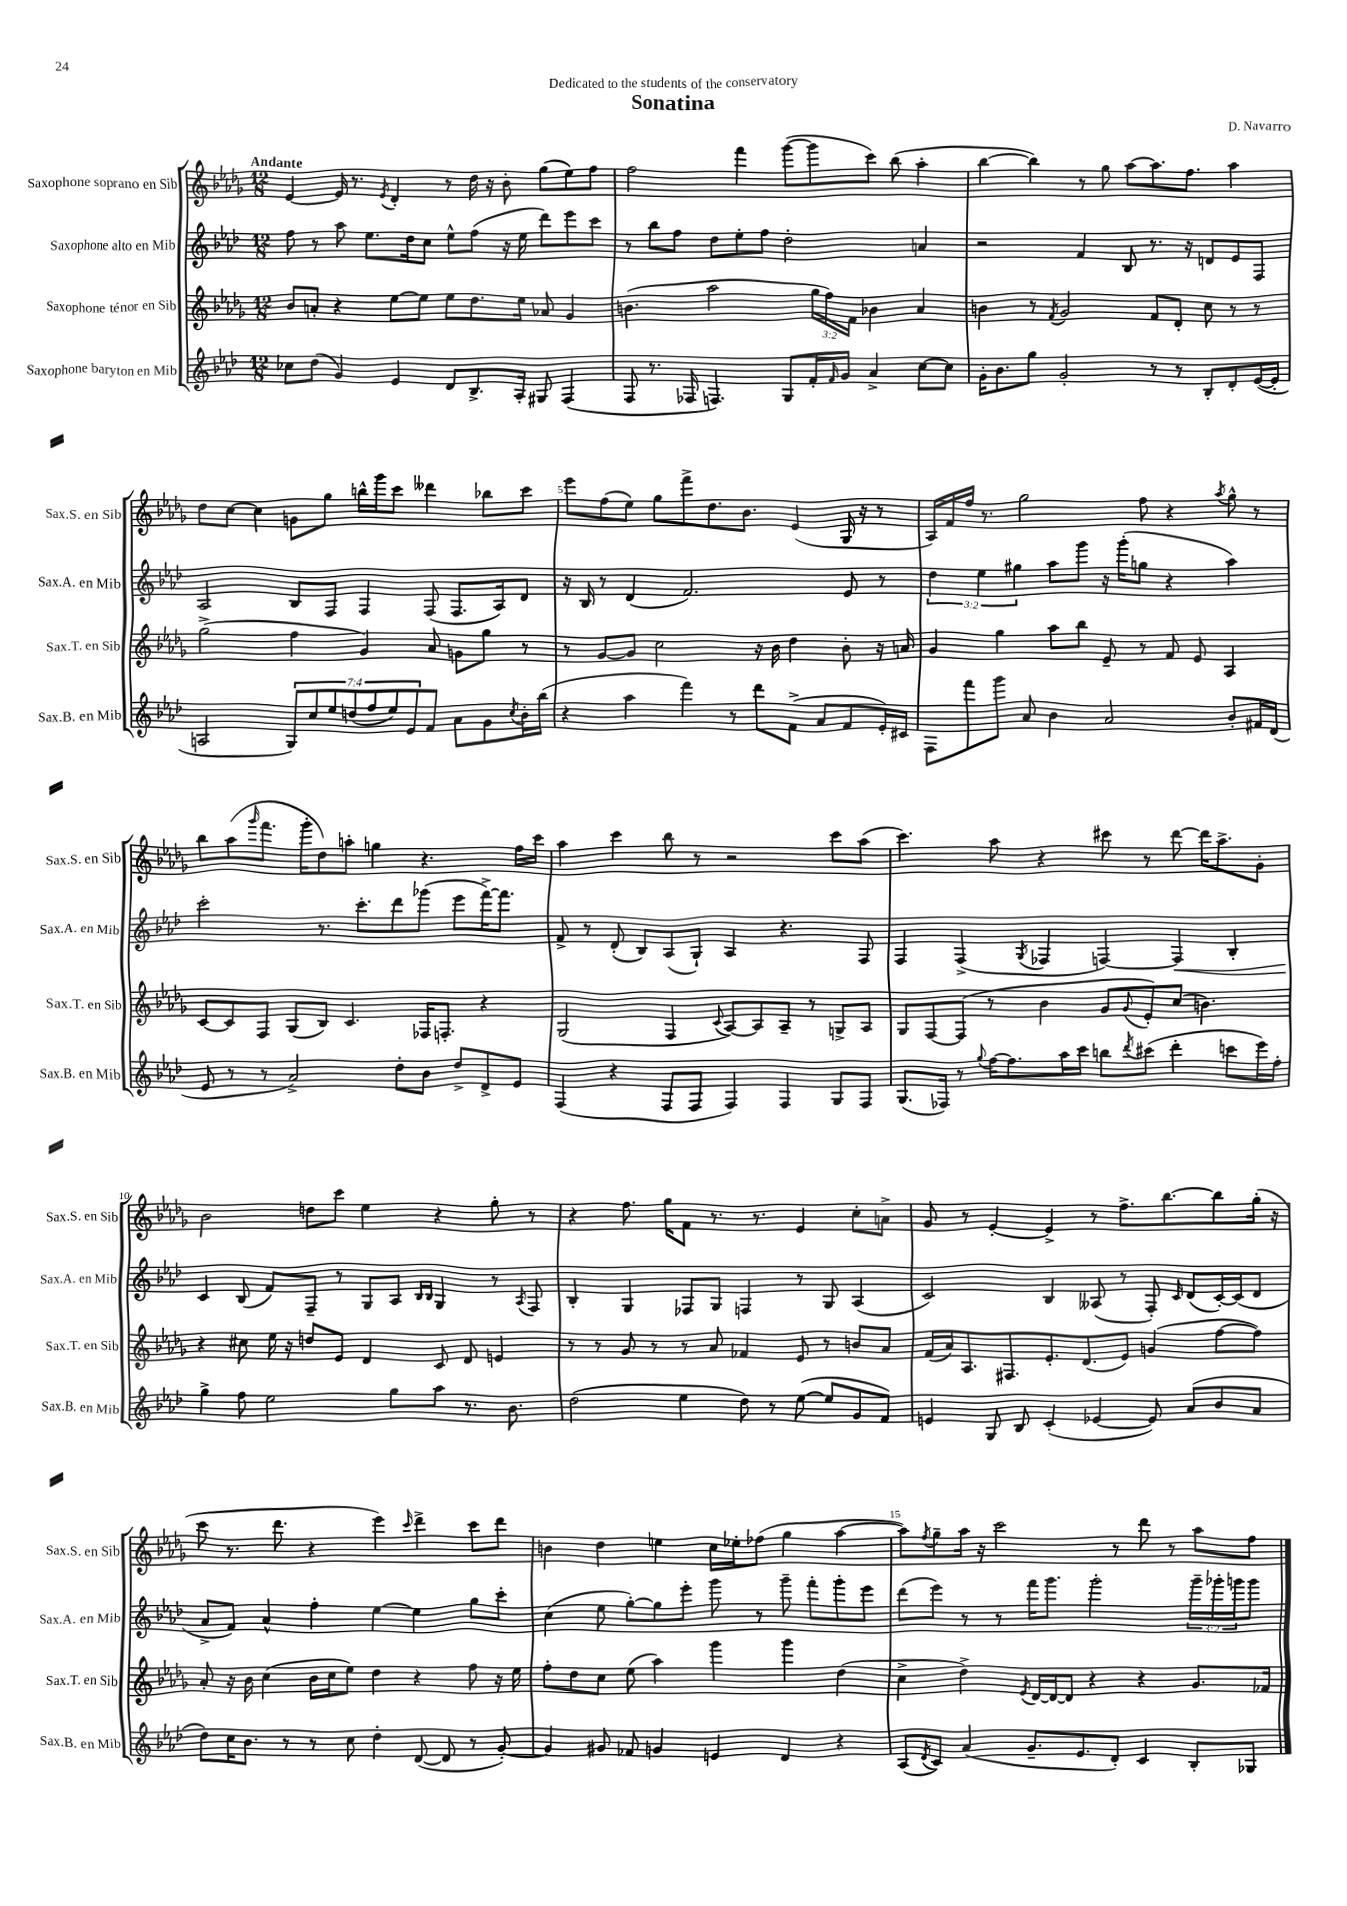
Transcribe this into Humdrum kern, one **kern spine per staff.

**kern	**kern	**kern	**kern
*staff4	*staff3	*staff2	*staff1
*clefG2	*clefG2	*clefG2	*clefG2
*k[b-e-a-d-]	*k[b-e-a-d-g-]	*k[b-e-a-d-]	*k[b-e-a-d-g-]
*M12/8	*M12/8	*M12/8	*M12/8
8cc-\L	8b-/L	8ff\	[4e-/
(8dd-\J	8a'/J	8r	.
4g/)	4r	8aa-\	16e-/]
.	.	.	8.r
.	.	8.ee-\L	.
.	.	.	8qe-/
4e-/	[8ee-\L	.	4d-'/
.	.	16dd-\k	.
.	8ee-\]J	8cc\J	.
8d-/L	8ee-\L	8ee-^^\L	8r
8.B-^/	8.dd-\	(8ff\J	16dd-\
.	.	.	16r
.	.	16r	8b-'\
16A-'/Jk	16ee-\Jk	16ee-\	.
8G#/	8a-/	8ddd-\L)	(8gg-\L
(4F/	4g-/	8eee-\	8ee-\)
.	.	8ccc\J	8ff\J
=	=	=	=
8F/	(4.b\	8r	2ff\
8.r	.	8bb-\L	.
.	.	8ff\J	.
16F-/	.	.	.
4.F/)	2aa-\	8dd-\L	.
.	.	8ee-'\	4fff\
.	.	8ff\J	.
8G/L	.	2dd-'\	([8ggg-\L
16f'/L	24gg-\LL	.	8ggg-\]
.	24ff\)	.	.
16qqf/	.	.	.
16g/JJ	.	.	.
.	24f\JJ	.	.
4a-^/	4b-\	.	8ccc\J)
.	.	.	(8bb-\
[8cc\L	4a-/	4a/	4aa-'\
8cc\]J	.	.	.
=	=	=	=
16g'\LK	4b\	2r	[4bb-\
8.b-\	.	.	.
8gg\J	8r	.	4bb-\])
.	8qf/	.	.
2g'/	2g-/	.	.
.	.	4f/	8r
.	.	.	8gg-\
.	.	8B-/	[8aa-\L
8r	8f/L	8.r	8.aa-\]
8r	8d-'/J	.	.
.	.	16r	8.ff\J
8B-'/L	8cc\	8d/L	.
8d-'/	8r	8e-/	4aa-\
([16e-/L	8r	8F/J	.
16e-'/]JJ	.	.	.
=	=	=	=
2A/	(2gg-^\	2A-/	8dd-\L
.	.	.	[8cc\J
.	.	.	4cc\]
14G/L)	4ff\	8B-/L	8g\L
14cc/	.	.	.
.	.	8F/J	8gg-\J
14ee-/	.	.	.
(14dd/	.	.	.
.	4g-/)	4F/	16bb^^\LL
14ff/	.	.	.
.	.	.	16ggg-\J
14ee-/)	.	.	.
.	.	.	8ccc\J
14e-/	.	.	.
8f/J	8a-/	(8F/	4ddd--\
8a-\L	8g\L	8.F/L	.
8g\	8gg-\J	.	8bb-\L
.	.	16A-/k)	.
8qcc/	.	.	.
16b-'\L	8r	8d-/J	8ccc\J
(16bb-\JJ	.	.	.
=	=	=	=
4r	8r	16r	8eee-\L
.	.	16B-/	.
.	[8g-/L	8r	(8ff\
4aa-\	8g-/]J	(4d-/	8ee-\J)
.	2cc\	.	8gg-\L
4fff\)	.	2.f/)	8fff^\
.	.	.	8.dd-\
8r	.	.	.
.	.	.	8.b-\J
8ddd-\L	16r	.	.
.	16b-\	.	.
(8f^\J	4dd-\	.	(4e-/
8a-/L	.	.	.
8f/	8b-'\	8e-/	16G-/
.	.	.	16r
16e-'/L)	16r	8r	8r
16c#/JJ	16a/	.	.
=	=	=	=
8F\L	4g-/	6dd-\	16A-/LL)
.	.	.	16f/
8fff\	.	.	16ff/JJ
.	.	6ee-\	.
.	.	.	8.r
8ggg\J	4gg-\	.	.
.	.	6gg#\	.
8a-/	.	.	2gg-\
4b-\	8aa-\L	8aa-\L	.
.	8bb-\J	8ggg\J	.
2a-/	8e-~/	16r	.
.	.	(16ggg'\LK	.
.	8r	8gg\J	8ff\
.	8f/	4r	4r
.	8e-/	.	.
.	.	.	8qaa-/
8b-'/L	4A-/	4aa-\)	8gg-^^\
16f#/L	.	.	8r
(16d-/JJ	.	.	.
=	=	=	=
8e-/	[8c/L	2ccc'\	8bb-\L
8r	8c/]	.	(8aa-\
.	.	.	16qqggg-/
8r	8F/J	.	8.fff\J
2a-^/)	(8G-/L	.	.
.	.	.	16ggg-'\LK
.	8B-/J)	8.r	8dd-\)
.	4.c/	.	8aa'\J
.	.	8.ccc'\L	.
.	.	.	4gg\
8dd-'\L	.	8ddd-\	.
8b-\J	16F-/LK	(8ggg-\J	4.r
.	8.F'/J	.	.
8dd-^/L	.	8eee-\L	.
8d-^/	4r	[16fff^\K)	.
.	.	8.fff\]J	.
8e-/J	.	.	16ff\LL
.	.	.	16ccc\JJ
=	=	=	=
(4F/	(2G-/	8f^/	4aa-\
.	.	8r	.
4r	.	(8d-'/	4ccc\
.	.	8B-/L)	.
8F/L	4F/	(8A-/	8bb-\
8F/J	.	8G`/J)	8r
.	8qqc/	.	.
4F/)	[8A-/L)	4A-/	2r
.	8A-/]	.	.
4F/	8A-~/J	4.r	.
.	8r	.	.
8G/L	8G^/L	.	8ccc\L
8F/J	8A-/J	8F/	(8aa-\J
=	=	=	=
(8.G/L	8G-/L	4F/	4.ccc\)
.	[8F/	.	.
16F-/Jk)	.	.	.
8r	(8F/]J	(4F^/	.
8qqgg/	.	.	.
[16ff\LK	8r	.	8aa-\
8.ff\]	.	.	.
.	.	8qG/	.
.	4b-\	4F-/	4r
16aa-\L	.	.	.
16ccc\JJ	.	.	.
8bb\L	8g-/L	[4F/)	8ccc#\
8qddd-/	8qqg-/	.	.
(8ccc#\J	8e-'/)	.	8r
4ddd-'\	(8cc/J	4F/]	[8ddd-\
.	4.b\)	.	16ddd-\]LK
.	.	.	8.aa-^\
8ccc\L	.	4B-'/	.
16eee-\L)	.	.	8g-'\J
16ff'\JJ	.	.	.
=	=	=	=
4gg^\	4r	4c/	2b-\
8ff\	8cc#\	(8B-/	.
2ee-\	16ee-\	8f/L)	.
.	16r	.	.
.	8dd/L	8F~/J	8dd\L
.	8e-/J	8r	8ccc\J
.	4d-/	8G/L	4ee-\
8gg\L	.	8A-/J	.
.	.	16qqB-/LL	.
.	.	16qqB-/JJ	.
8aa-\J	8c/	4G/	4r
8.r	8d-/	.	.
.	4e/	8r	8gg-'\
8.b-\	.	.	.
.	.	8qA-/	.
.	.	8F/	8r
=	=	=	=
(2dd-\	8r	4B-'/	4r
.	8r	.	.
.	8g-/	4G/	8.ff\
.	8r	.	.
.	.	.	16gg-\LK
4ee-\	8r	8F-/L	8f\J
.	8a-/	8G/J	8.r
8dd-\)	4f-/	4F/	.
.	.	.	8.r
8r	.	.	.
([8ee-\	8e-/	8r	4e-/
8ee-/]L	8r	8G/	.
8g/	8b/L	(4A-/	8cc'\L
8f/J)	8a-/J	.	8a^\J
=	=	=	=
4e/	(16f/LL	2c/)	8g-/
.	16a-/J)	.	.
.	8.A-/	.	8r
8G/	.	.	[4e-'/
.	8.F#/	.	.
8B-/	.	.	.
(4c'/	8.e-'/	4B-/	4e-^/]
.	(8.d-/	.	.
[4e-/	.	(8A--/	8r
.	8e-/J)	8r	8.ff^\L
8e-/])	(4g/	8F'/)	.
.	.	.	[8.bb-\
.	.	16qqc/	.
(8a-/L	.	(8d-/L	.
8b-/	[8ff\L	[16c'/L)	8bb-\]
.	.	(16c/]J	.
8a-/J	8ff\]J)	8d-/J	(16gg-'\Jk
.	.	.	16r
=	=	=	=
8dd-\L)	8a-'/	8a-^/L	8ccc\
16cc\K	16r	8f/J)	8.r
8.b-\J	16b-\	.	.
.	(4cc\	4a-^^/	.
.	.	.	8.ddd-\
8r	.	.	.
8r	16b-\LL	4ff'\	4r
.	16cc\J	.	.
8cc\	8ee-\J)	.	.
4dd-'\	4dd-\	[4ee-\	4eee-\)
.	.	.	16qqccc/
([8d-/	4r	4ee-\]	4ddd-^\
8d-/]	.	.	.
8r	8ff\	8gg\L	8ccc\L
[8g'/)	16r	8ccc'\J	8ddd-\J
.	16ee-\	.	.
=	=	=	=
4g/]	8ff'\L	(4cc\	4b\
.	8dd-\	.	.
8g#/	8cc\J	8ee-\	4dd-\
8f-/	(8ee-\	[8gg'\L)	.
4g/	4aa-\)	8gg\]	4ee\
.	.	8eee-'\J	.
4e/	4ggg-\	8ggg\	16cc\LL
.	.	.	16ee-'\J
.	.	8r	(8ff-\J
4d-/	4ggg-\	8ggg~\	4gg-\
.	.	8fff'\L	.
4r	(4dd-\	8ggg'\	[4aa-\
.	.	8eee-\J	.
=	=	=	=
(8A-/L	4cc^\	(8ddd-\L	8aa-\]L)
8qd-/	.	.	8qff/
8c/J)	.	8eee-\J)	8gg-~\
(4a-/	4dd-^\)	8r	16aa-\Jk
.	.	.	16r
.	.	8r	2ccc\
.	8qe-/	.	.
8.g~/L	[16d-/LL	16fff\LK	.
.	16d-/_J	8.ggg\J	.
.	8d-/]J	.	.
8.e-/	.	.	.
.	4r	2ggg'\	.
8d-'/J)	.	.	8r
4c/	4r	.	8ddd-\
.	.	.	8r
8B-'/L	8.g-/L	24ggg~\LL	8aa-\L
.	.	24ggg-'\	.
.	.	24ggg\J	.
8G-/J	.	8ggg\J	8ff\J
.	16f-/Jk	.	.
==	==	==	==
*-	*-	*-	*-
